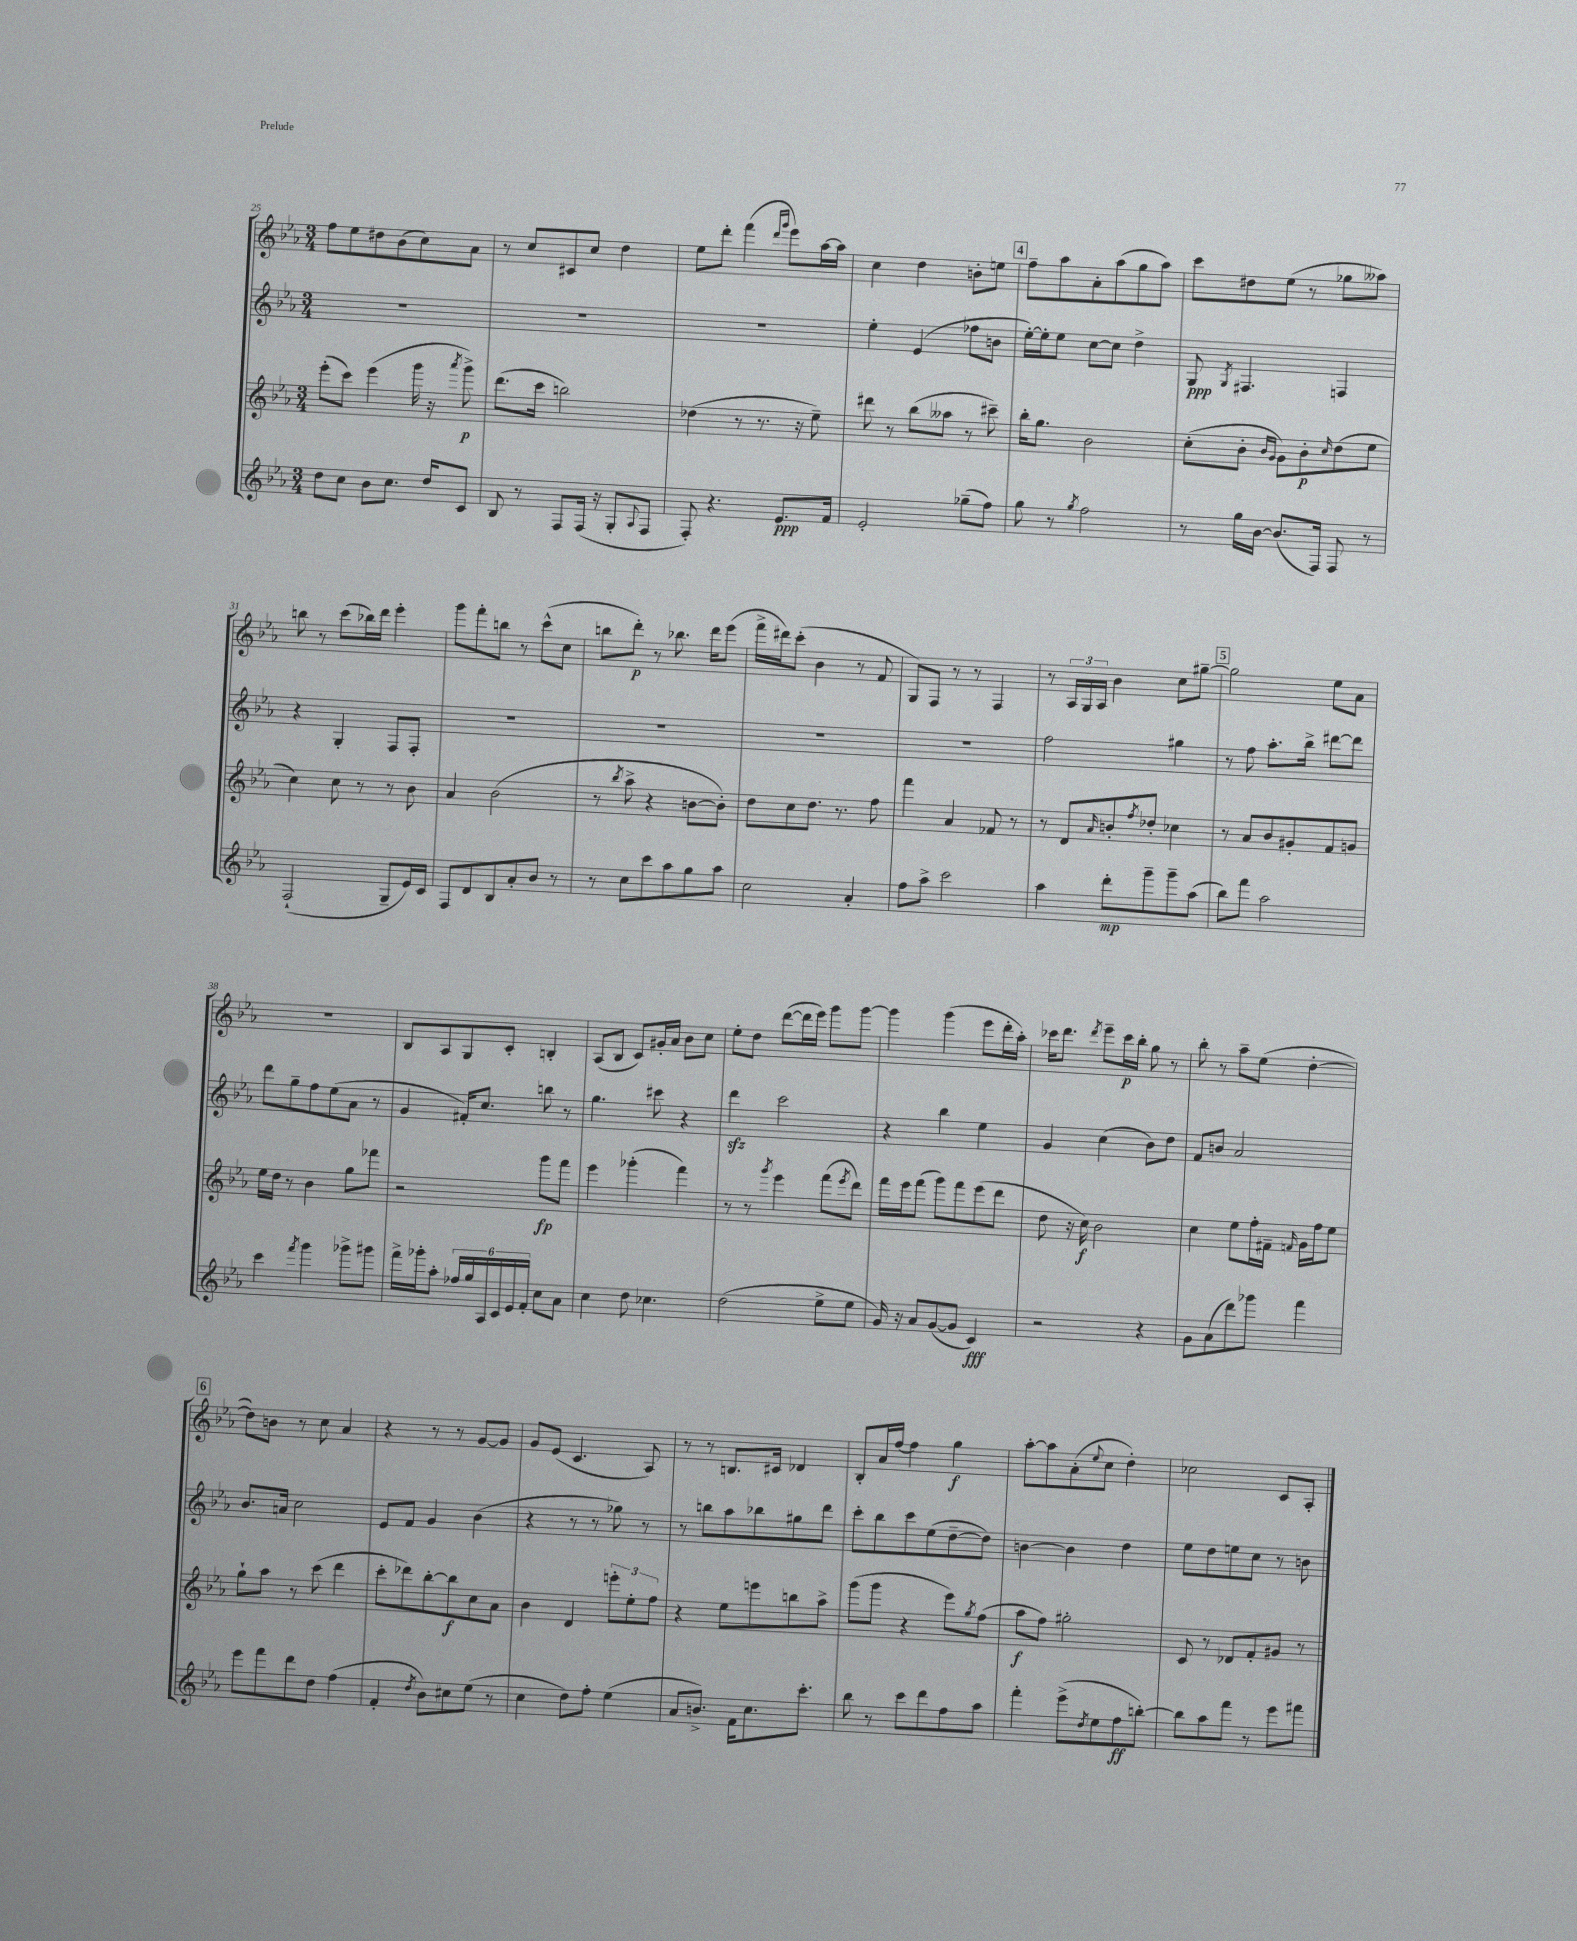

**kern	**kern	**kern	**kern
*staff4	*staff3	*staff2	*staff1
*clefG2	*clefG2	*clefG2	*clefG2
*k[b-e-a-]	*k[b-e-a-]	*k[b-e-a-]	*k[b-e-a-]
*M3/4	*M3/4	*M3/4	*M3/4
8dd\L	(8eee-'\L	2.r	8ff\L
8cc\J	8ccc\J)	.	8ee-\
8b-\L	(4eee-\	.	8dd#\
8.cc\J	.	.	(8b-\
.	16ggg\	.	8cc\)
16dd/LK	16r	.	.
.	8qaaa-/	.	.
8c/J	8ggg^\)	.	8a-\J
=	=	=	=
8B-/	(8.ddd\L	2.r	8r
8r	.	.	8cc/L
.	16ccc\Jk	.	.
8F/L	2bb\)	.	8c#/
(16F/Jk	.	.	8cc/J
16r	.	.	.
8G'/L	.	.	4dd\
8qqA-/	.	.	.
8F/J	.	.	.
=	=	=	=
8F'/)	(4dd-\	2.r	8ee-\L
4.r	.	.	8ddd'\J
.	8r	.	(4fff\
.	8.r	.	.
.	.	.	16qqddd/LL
.	.	.	16qqggg/JJ
8.e-/L	.	.	8eee-\L)
.	16r	.	.
.	8ee-~\)	.	[16aa-\L
16f/Jk	.	.	16aa-\]JJ
=	=	=	=
2e-'/	8ddd#\	4ee-'\	4cc\
.	8r	.	.
.	(8bb-\L	(4e-/	4dd\
.	8aa--\J	.	.
(8gg-~\L	8r	8ff-\L	8b'\L
8ff\J)	8ccc#~\)	8b\J	8ee\J
=	=	=	=
8gg\	16bb-'\LK	[16ee-'\LL)	8ff~\L
.	8.gg\J	16ee-'\]J	.
8r	.	8ee-\J	8aa-\
8qgg/	.	.	.
2ff\	2b-\	[8cc\L	8a-'\
.	.	8cc\]J	(8aa-\
.	.	4dd^\	8gg\
.	.	.	8aa-\J)
=	=	=	=
8r	(8cc'\L	8G/	8ccc\L
.	.	8qG/	.
16gg\LL	8b-'\J	4.F#/	8dd#\
[16b-\JJ	.	.	.
.	16qqb-/LL	.	.
.	16qqg/JJ	.	.
(8.b-/]L	8g\L)	.	(8ee-\J
.	8b-'\	.	8r
16F/Jk)	.	.	.
.	16qqcc/	.	.
8F/	(8dd\	4F/	8gg-\L
8r	8ee-\J	.	8aa--\J)
=	=	=	=
(2F`/	4cc\)	4r	8bb\
.	.	.	8r
.	8cc\	4G'/	(8ccc\L
.	8r	.	16bb-\L)
.	.	.	16ddd\JJ
8G~/L	8r	8F/L	4eee-'\
16e-/L)	8b-\	8F'/J	.
16c/JJ	.	.	.
=	=	=	=
8F/L	4a-/	2.r	8ggg\L
8d/	.	.	8fff'\
8B-/	(2b-\	.	8bb\J
8a-'/	.	.	8r
8b-/J	.	.	(8ccc^^\L
8r	.	.	8cc\J
=	=	=	=
8r	8r	2.r	8bb\L
.	8qbb-/	.	.
8cc\L	8aa-^\	.	8ddd'\J)
8ccc\	4r	.	8r
8aa-\	.	.	8.bb-\
8gg\	[8b\L	.	.
.	.	.	16ddd\LK
8aa-\J	8b'\]J)	.	(8eee-\J
=	=	=	=
2cc\	8dd\L	2.r	16fff^\LL
.	.	.	16ddd#\J)
.	8cc\	.	(8ccc'\J
.	8.dd\J	.	4b-\
.	8.r	.	.
4a-'/	.	.	8r
.	8ff\	.	8f/
=	=	=	=
8ff\L	4fff\	2.r	8G/L)
8aa-^\J	.	.	8F/J
2ccc\	4a-/	.	8r
.	.	.	8r
.	8f-/	.	4F/
.	8r	.	.
=	=	=	=
4aa-\	8r	2ff\	8r
.	8d/L	.	24A-/LL
.	.	.	24G/
.	.	.	24A-/JJ
.	16qqa-/	.	.
8ddd'\L	8b'/	.	4b-\
.	8qff/	.	.
8ggg~\	8dd-'/J	.	.
8ggg~\	4cc-\	4gg#\	8cc\L
(8aa-\J	.	.	[8gg#~\J
=	=	=	=
8bb-\L)	8r	8r	2gg#\]
8fff\J	8a-/L	8ff\	.
2aa-\	8b-/	8.aa-'\L	.
.	8g#'/	.	.
.	.	16bb-^\Jk	.
.	8f/	[8ddd#\L	8ee-\L
.	8g/J	8ddd#\]J	8a-\J
=	=	=	=
4ccc\	16ee-\LL	8ddd\L	2.r
.	16dd\JJ	.	.
.	8r	8gg~\	.
8qfff/	.	.	.
4ggg\	4b-\	8ff\	.
.	.	(8ee-\	.
8ggg-^\L	8gg\L	8a-\J	.
8ggg#\J	8fff-\J	8r	.
=	=	=	=
16fff^\LL	2r	4g/	8B-/L
16ggg-'\J	.	.	.
8aa-'\J	.	.	8A-/
24ff-/LL	.	16f#'/LK)	8G/
24gg/	.	.	.
.	.	8.cc/J	.
24A-/	.	.	.
24c/	.	.	8c'/J
24e-/	.	.	.
24f'/JJ	.	.	.
8cc\L	8ggg\L	8bb\	4B'/
8a-\J	8fff\J	8r	.
=	=	=	=
4cc\	4eee-\	4.gg\	(8A-/L
.	.	.	8B-/J
8dd\	(4ggg-'\	.	8c/L)
4.cc-\	.	8ccc#\	16g#'/L
.	.	.	16a-/JJ
.	4fff\)	4r	8b-\L
.	.	.	8cc\J
=	=	=	=
(2dd\	8r	4ddd\	8ee-'\L
.	8r	.	8dd\J
.	8qggg/	.	.
.	4eee-\	2ccc\	([8ddd\L
.	.	.	16ddd\]L
.	.	.	16eee-\JJ)
8ee-^\L	(8fff\L	.	8ggg\L
.	8qeee-/	.	.
8ee-\J	8ddd\J)	.	[8ggg\J
=	=	=	=
16g/)	16fff\LL	4r	4ggg\]
16r	16eee-\J	.	.
8a-/L	(8fff\J	.	.
([8g/	8ggg\L)	4bb-\	(4ggg\
8g/]J	8fff\	.	.
4c/)	(8eee-\	4ee-\	8eee-\L
.	8ddd\J	.	16ddd'\L
.	.	.	16aa-'\JJ)
=	=	=	=
2r	8dd\	4g/	16ccc-\LK
.	.	.	8.ddd\J
.	16r	.	.
.	16cc\)	.	.
.	.	.	8qddd/
.	2b-\	(4cc\	8eee-~\L
.	.	.	16ccc-\L
.	.	.	16bb-'\JJ
4r	.	8b-\L)	8gg\
.	.	8dd\J	8r
=	=	=	=
8g\L	4cc\	8f/L	8bb-'\
(8a-\	.	8b/J	8r
8ddd\)	8ee-\L	2a-/	8aa-~\L
8ggg-\J	16ff'\L	.	(8ee-\J
.	16f#~\JJ	.	.
.	16qqf/	.	.
4fff\	16g\LL	.	[4dd'\
.	16ff\J	.	.
.	8ee-\J	.	.
=	=	=	=
8eee-\L	8gg`\L	8.b-/L	8dd\]L)
8fff\	8aa-\J	.	8b\J
.	.	16a/Jk	.
8ddd\	8r	2cc\	8r
8dd\J	(8ccc\	.	8cc\
(4ff\	4ddd\	.	4a-/
=	=	=	=
4f'/	8ccc'\L	8e-/L	4r
.	8ddd-\)	8f/J	.
8qdd/	.	.	.
8b-\L)	[8bb-'\	4g/	8r
8cc#\	8bb-\]	.	8r
(8ee-\J	8cc\	(4b-\	[8g/L
8r	8a-\J	.	8g/]J
=	=	=	=
4cc\	4b-\	4r	8g/L
.	.	.	(8e-/J
8dd\L)	4d/	8r	4.c/
8ff'\J	.	8r	.
(4ee-\	12eee'\L	8gg-\)	.
.	12ee-'\	.	.
.	.	8r	8A-/)
.	12ff\J	.	.
=	=	=	=
8a-/L	4r	8r	8r
8.b^/J)	.	8bb\L	8r
.	8ee-\L	8aa-\	8.B/L
16f\LK	.	.	.
8.cc\	8eee\	8bb-\	.
.	.	.	16c#/Jk
.	8bb\	8gg#\	4d-/
8.ccc'\J	.	.	.
.	8aa-^\J	8ddd\J	.
=	=	=	=
8bb-\	(8ggg\L	8ccc'\L	8B-'/L
8r	8ggg\J	8bb-\	16a-/L
.	.	.	[16ff/JJ
8ccc\L	4r	8ccc\	4ff\]
8ddd\	.	(8ee-\	.
8ff\	8eee-\L)	[8dd~\	4gg\
.	8qgg/	.	.
8aa-\J	(8ff\J	8dd\]J)	.
=	=	=	=
4fff'\	8aa-\L	[4b\	[8aa-'\L
.	8ff\J)	.	8aa-\]
(8eee-^\L	2gg#'\	4b\]	(8a-'\
8qdd/	.	.	8qqee-/
8ee-\	.	.	8cc\J
8ff\	.	4dd\	4dd'\)
[8bb'\J)	.	.	.
=	=	=	=
8bb\]L	8c/	8ee-\L	2cc-\
8aa-\	8r	8dd\	.
8fff\J	8d-/L	8ee\	.
8r	8f'/	8cc\J	.
8eee-\L	8g#/J	8r	8c/L
8fff#\J	8r	8b\	8A-'/J
==	==	==	==
*-	*-	*-	*-
